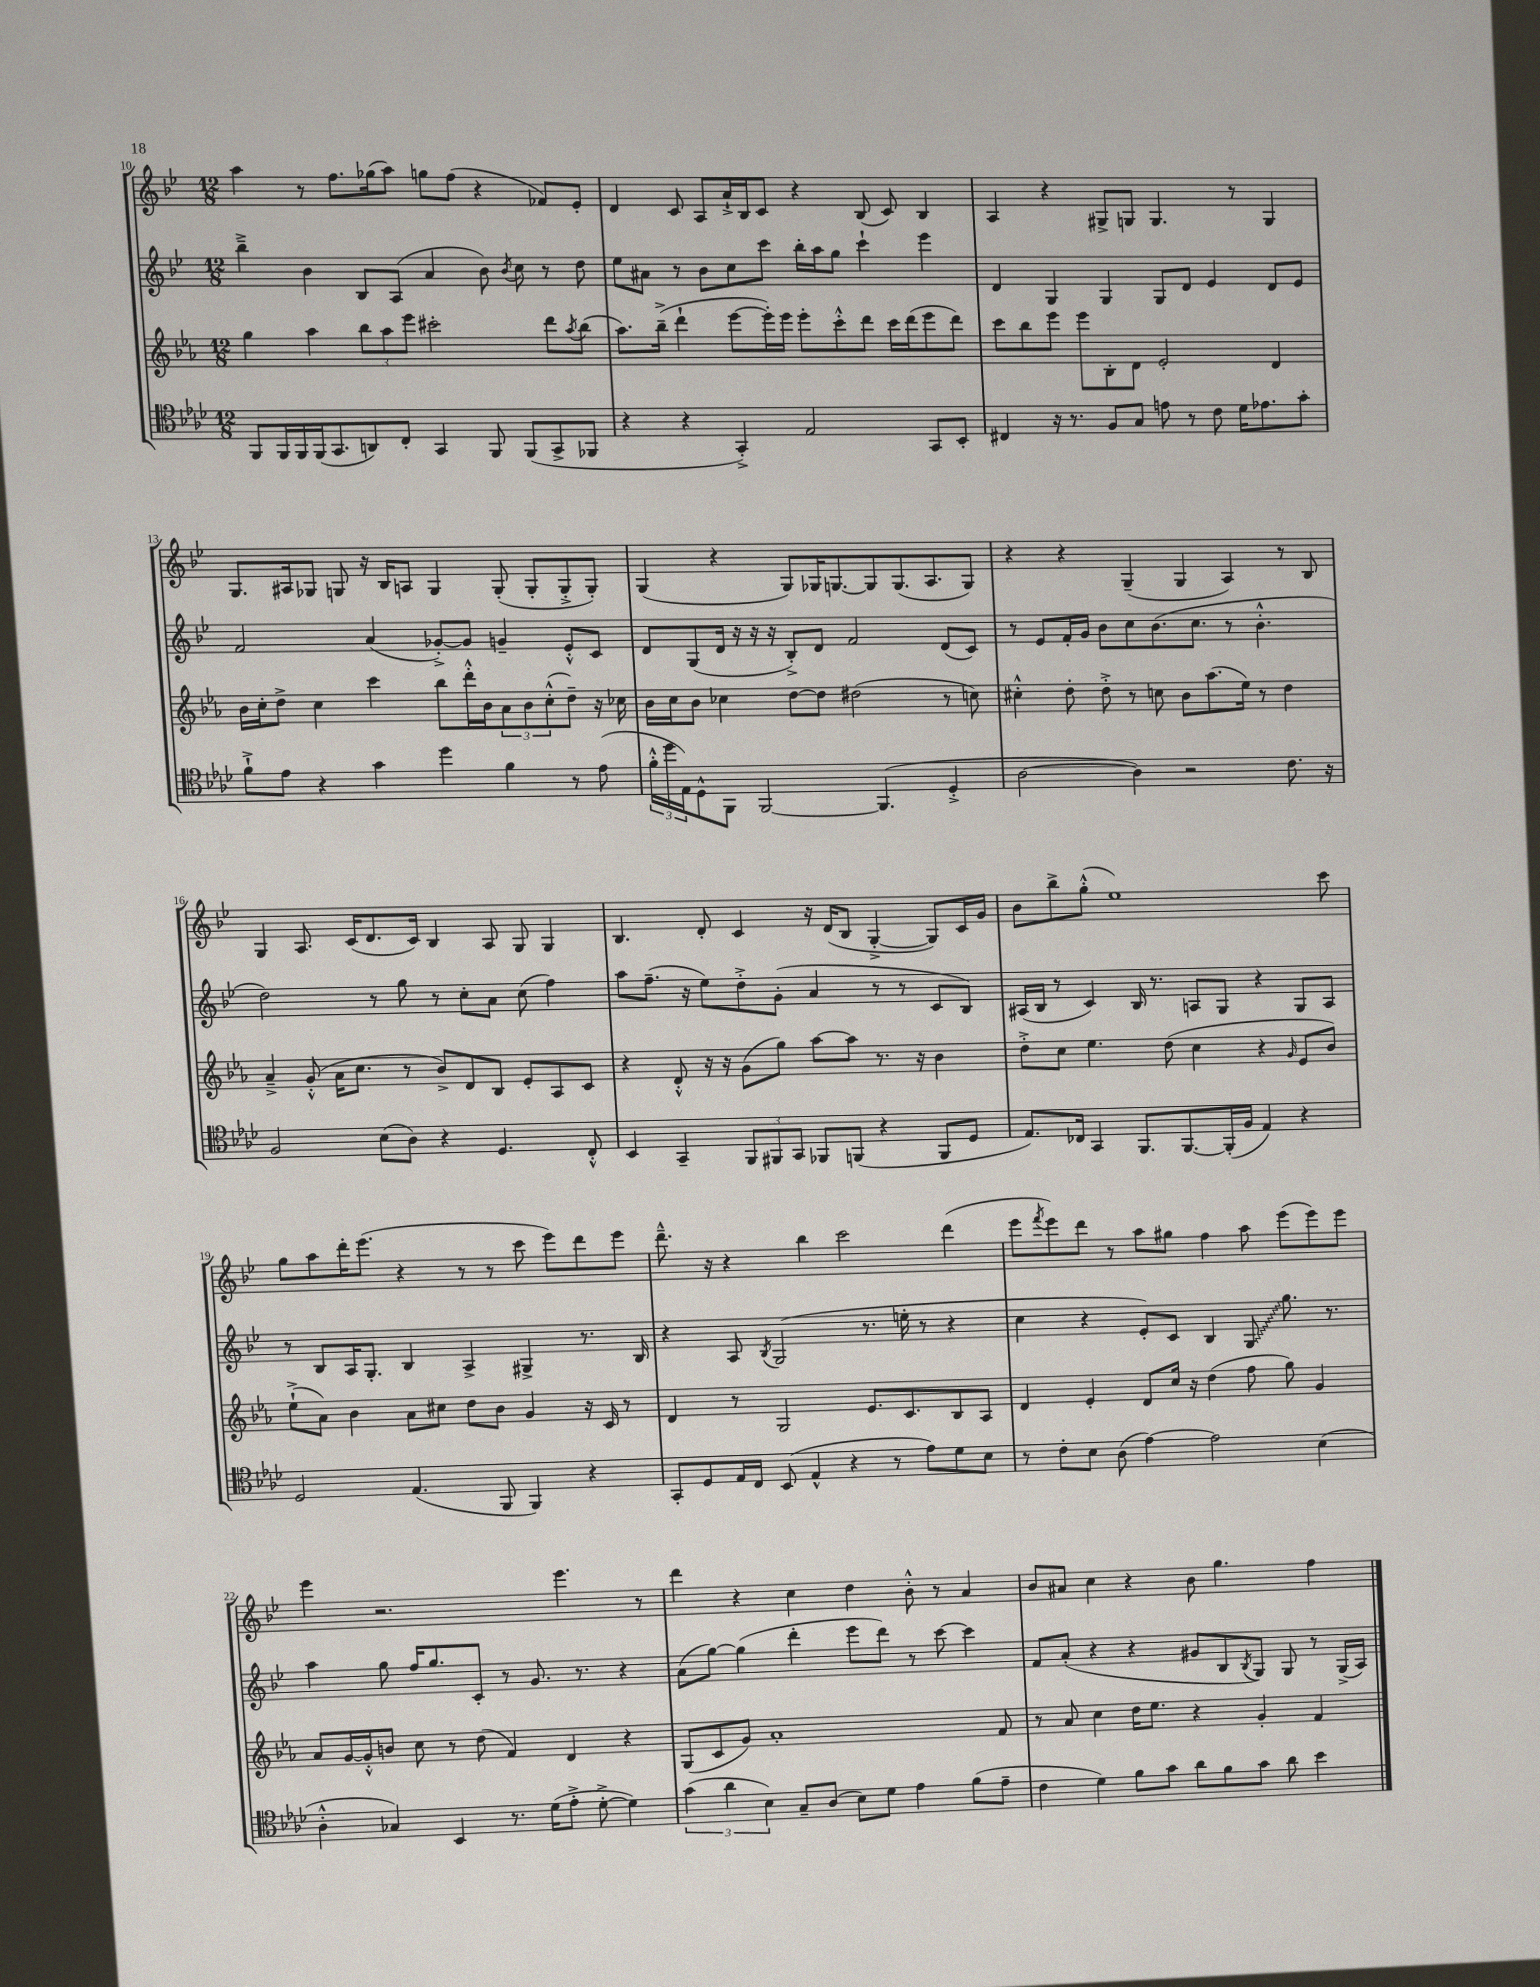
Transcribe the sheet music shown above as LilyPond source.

<<
\new StaffGroup <<
\new Staff = "s0" {
    \clef treble \key bes \major \numericTimeSignature \time 12/8
    a''4 r8 f''8. ges''16( a''8) g''8 f''8( r4 fes'8) ees'8-. |
    d'4 c'8 a8 a'16-!-> bes16 c'8 r4 bes8( c'8) bes4 |
    a4 r4 gis8-> g8 g4. r8 g4 |
    g8. ais16 ges8 g8 r16 bes16 a8 g4 g8-.( g8-. g8-.-> g8-.) |
    g4( r4 g8) ges16 g8.~ g8 g8.( a8. g8) |
    r4 r4 g4--( g4 a4) r8 bes8 |
    g4 a8. c'16( d'8. c'16) bes4 a8 g8 g4 |
    bes4. d'8-. c'4 r16 d'16( bes8 g4~-.-> g8) c'16 g'16 |
    bes'8 bes''8-> g''8-.-^( ees''1) c'''8 |
    g''8 a''8 d'''16-. ees'''8.( r4 r8 r8 c'''8 ees'''8) d'''8 ees'''8 |
    d'''8.---^ r16 r4 bes''4 c'''2 d'''4( |
    ees'''8 \acciaccatura { f'''8 } ees'''8) d'''8 r8 a''8 gis''8 f''4 a''8 ees'''8( ees'''8) ees'''8 |
    ees'''4 r2. ees'''4. r8 |
    d'''4 r4 c''4 d''4 bes'8-.-^ r8 a'4 |
    bes'8 ais'8 c''4 r4 bes'8 g''4. f''4 \bar "|." |
}
\new Staff = "s1" {
    \clef treble \key bes \major \numericTimeSignature \time 12/8
    bes''4---> bes'4 bes8 a8( a'4 bes'8) \acciaccatura { bes'8 } c''8 r8 d''8 |
    ees''8 ais'8 r8 bes'8 c''8 c'''8 bes''16-. a''16 g''8 c'''4-! ees'''4 |
    d'4 g4 g4 g8 d'8 ees'4 d'8 ees'8 |
    f'2 a'4( ges'8~-.->) ges'8 g'4-- ees'8-.-^ c'8 |
    d'8 g8( d'16 r16 r16 r16 bes8-.->) d'8 f'2 d'8( c'8) |
    r8 ees'8 f'16-. g'16 bes'8 c''8 bes'8.( c''8. r8 bes'4.-.-^ |
    d''2) r8 g''8 r8 c''8-. a'8 c''8( f''4) |
    a''8 f''8.--( r16 ees''8) d''8-.-> g'8-.( a'4 r8 r8 c'8 bes8) |
    ais16( bes16 r8 c'4) bes16 r8. a8 g8 r4 g8 a8 |
    r8 bes8 a16 g8.-. bes4 a4-> gis4-> r8. bes16 |
    r4 a8 \acciaccatura { bes8 } g2( r8. e''16-. r8 r4 |
    c''4 r4 ees'8-.) c'8 bes4 \once \override Glissando.style = #'zigzag g8\glissando g''8. r8. |
    a''4 g''8 f''16 g''8. c'8-. r8 g'8. r8. r4 |
    a'8( g''8~) g''4( d'''4-. ees'''8 d'''8) r8 c'''8~ c'''4 |
    f'8 a'8-.( r4 r4 gis'8 bes8 \acciaccatura { bes8 } g8) g8 r8 g16->( a16) \bar "|." |
}
\new Staff = "s2" {
    \clef treble \key ees \major \numericTimeSignature \time 12/8
    g''4 aes''4 \tuplet 3/2 { bes''8 aes''8 ees'''8 } cis'''2-. d'''8 \acciaccatura { aes''8 } bes''8( |
    aes''8.) bes''16--->( d'''4-! ees'''8~ ees'''16-.) ees'''16 ees'''8-. c'''8-.-^ d'''8 c'''16 d'''16( ees'''8 d'''8) |
    c'''8 bes''8 ees'''8 ees'''8 bes8-. d'8 ees'2-. d'4 |
    bes'16 c''16-. d''8-> c''4 c'''4 bes''8 d'''16-.-^ bes'16 \tuplet 3/2 { aes'8 bes'8 c''8-.-^( } d''8--) r16 ces''16 |
    bes'16 c''16 bes'8 ces''4 d''8~ d''8 dis''2( r8 c''8) |
    cis''4-.-^ d''8-. d''8-.-> r8 c''8 bes'8 aes''8.( ees''16) r8 d''4 |
    aes'4---> g'8-.-^( aes'16 c''8. r8 bes'8->) d'8 bes8 ees'8-. aes8 c'8 |
    r4 d'8-.-^ r16 r16 g'8( g''8) aes''8~ aes''8 r8. r16 bes'4 |
    d''8-.-> c''8 ees''4. d''8( c''4 r4 \grace { g'16 } ees'8 bes'8) |
    ees''8-!->( aes'8) bes'4 aes'8 cis''8 d''8 bes'8 g'4 r16 c'16 r8 |
    d'4 r8 g2 ees'8. c'8. bes8 aes8 |
    d'4 ees'4-. d'8 c''16 r16 d''4( f''8 g''8) g'4 |
    aes'8 g'16~ g'16-.-^ b'8 c''8 r8 d''8( f'4) d'4 r4 |
    g8( c'8 g'8) aes'1-. f'8 |
    r8 aes'8 c''4 d''16 ees''8. r4 g'4-. f'4 \bar "|." |
}
\new Staff = "s3" {
    \clef tenor \key aes \major \numericTimeSignature \time 12/8
    f,8 f,16 f,16 f,16( g,8. a,8) c8-. g,4 f,8 f,8( g,8-> fes,8 |
    r4 r4 g,4-.->) ees2 g,8 bes,8-. |
    cis4 r16 r8. f8 g8 e'8 r8 c'8 des'16 ees'8. g'8-. |
    f'8-!-> ees'8 r4 g'4 des''4 f'4 r8 ees'8( |
    \tuplet 3/2 { f'16-.-^ des''16 ees16) } des8-^ f,8 f,2~ f,4.( des4-.-> |
    aes2~ aes4) r2 c'8. r16 |
    f2 bes8( aes8) r4 des4. c8-.-^ |
    bes,4 g,4-- \tuplet 3/2 { f,8 fis,8 g,8 } fes,8 f,8( r4 f,8 des8 |
    ees8.) ces16 g,4 f,8. f,8.~ f,16-.( f16 ees4) r4 |
    des2 ees4.( f,8 f,4) r4 |
    g,8-. des8 ees16 c16 bes,8( ees4-^ r4 r8 ees'8) des'8 bes8 |
    r8 c'8-. bes8 aes8( ees'4~) ees'2 bes4( |
    aes4-.-^ ges4) bes,4 r8. des'16( ees'8-.-> des'8~-.-> des'4) |
    \tuplet 3/2 { g'4( aes'4 bes4) } g8-- aes8( bes8) des'8 ees'4 f'8( ees'8-- |
    c'4 des'4) f'8 g'8 aes'8 f'8 g'8 aes'8 bes'4 \bar "|." |
}
>>
>>
\layout { \context { \Score currentBarNumber = #10 } }
